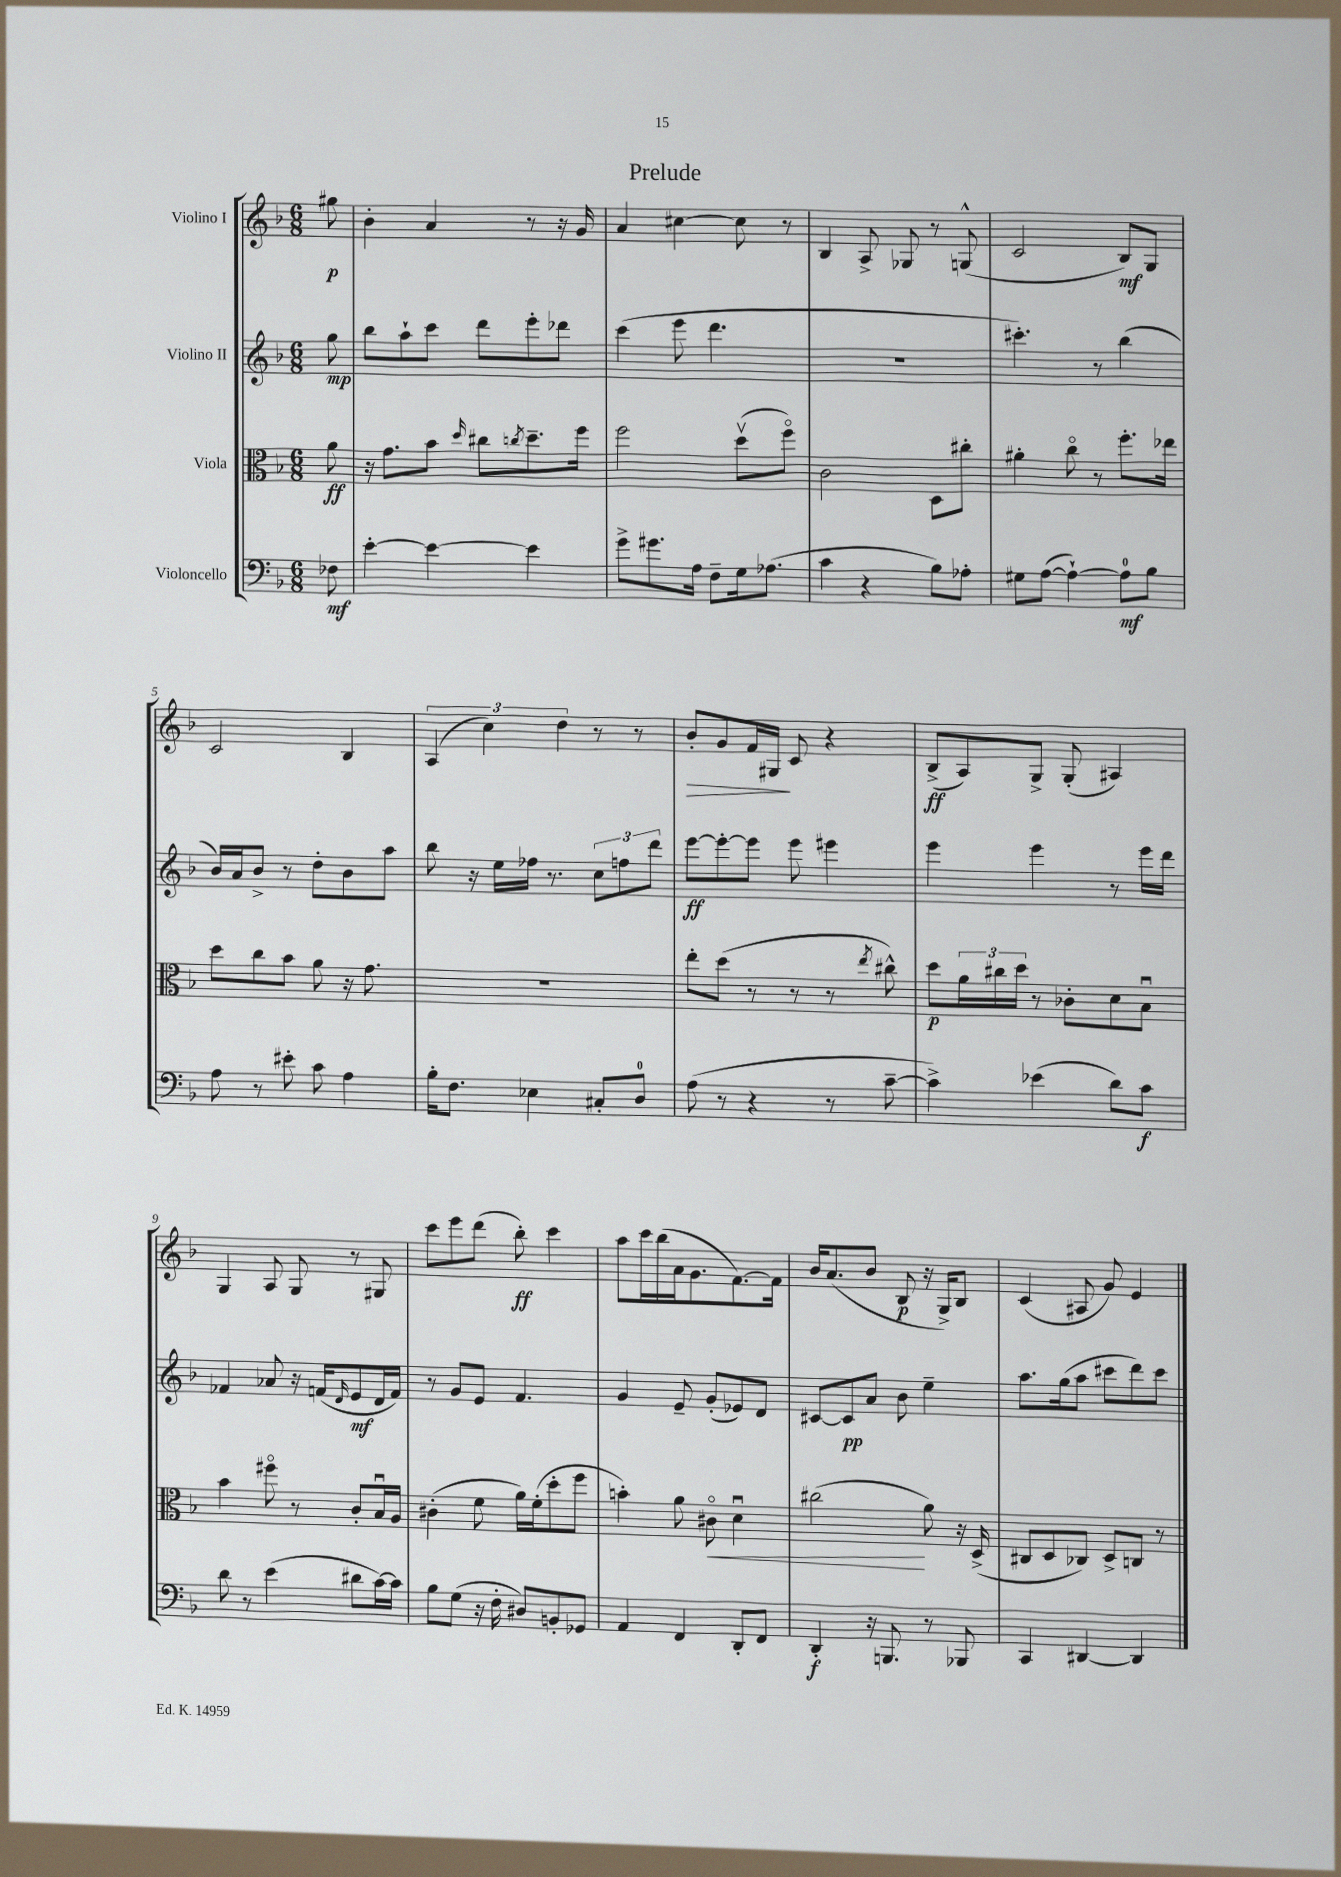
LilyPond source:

\header { title = "Prelude" }
<<
\new StaffGroup <<
\new Staff = "s0" \with { instrumentName = "Violino I" } {
    \clef treble \key f \major \numericTimeSignature \time 6/8 \partial 8
    gis''8\p |
    bes'4-. a'4 r8 r16 g'16 |
    a'4 cis''4~ cis''8 r8 |
    bes4 a8-> ges8 r8 g8-^( |
    c'2 bes8\mf) g8 |
    c'2 bes4 |
    \tuplet 3/2 { a4( c''4) d''4 } r8 r8 |
    bes'8-.\> g'8 f'16 gis16\! c'8 r4 |
    bes8->\ff( a8) g8-> g8-.( ais4) |
    g4 a8 g8 r8 gis8 |
    c'''8 e'''8 d'''8( bes''8-.\ff) c'''4 |
    a''8 c'''16 bes''16( a'16 g'8. f'8.~) f'16 |
    bes'16 a'8.( bes'8 bes8\p r16 g16->) bes8 |
    c'4( ais8 g'8) e'4 \bar "|." |
}
\new Staff = "s1" \with { instrumentName = "Violino II" } {
    \clef treble \key f \major \numericTimeSignature \time 6/8 \partial 8
    g''8\mp |
    bes''8 a''8-! c'''8 d'''8 e'''8-. des'''8 |
    c'''4( e'''8 d'''4. |
    R2. |
    cis'''4.-.) r8 bes''4( |
    bes'16) a'16 bes'8-> r8 d''8-. bes'8 a''8 |
    bes''8 r16 e''16 fes''16 r8. \tuplet 3/2 { c''8 f''8 d'''8 } |
    e'''8~\ff e'''8~-. e'''8 e'''8 eis'''4 |
    e'''4 e'''4 r8 e'''16 d'''16 |
    fes'4 aes'8 r16 f'16( \grace { d'16 } e'8\mf d'16 f'16) |
    r8 g'8 e'8 f'4. |
    g'4 e'8-- g'8-.( ees'8) d'8 |
    cis'8~ cis'8\pp a'8 bes'8 e''4-- |
    a''8. g''16( a''8 cis'''8 d'''8) cis'''8 \bar "|." |
}
\new Staff = "s2" \with { instrumentName = "Viola" } {
    \clef alto \key f \major \numericTimeSignature \time 6/8 \partial 8
    a'8\ff |
    r16 g'8. bes'8 \grace { d''16 } cis''8 \acciaccatura { c''8 } d''8.-- f''16 |
    f''2 d''8\upbow( f''8\flageolet) |
    c'2 d8 cis''8-. |
    ais'4-. c''8\flageolet r8 f''8.-. ees''16 |
    d''8 c''8 bes'8 a'8 r16 g'8. |
    R2. |
    e''8-. d''8( r8 r8 r8 \acciaccatura { e''8 } cis''8-^) |
    d''8\p \tuplet 3/2 { a'16 cis''16 d''16 } r8 ces'8-. d'8 bes8\downbow |
    bes'4 fis''8\flageolet r8 c'8-. bes16\downbow a16 |
    cis'4-.( f'8 a'16) f'16-.( d''8-. f''8 |
    b'4-.) a'8 cis'8\flageolet\< d'4\downbow |
    cis''2\!( a'8) r16 d16->( |
    cis8 d8 ces8) d8-> c8 r8 \bar "|." |
}
\new Staff = "s3" \with { instrumentName = "Violoncello" } {
    \clef bass \key f \major \numericTimeSignature \time 6/8 \partial 8
    fes8\mf |
    e'4~-. e'4~ e'4 |
    g'8-> gis'8. a16 f8-- g16 aes8.( |
    c'4 r4 bes8) aes8-. |
    gis8 a8~( a4~-!) a8-0\mf bes8 |
    a8 r8 eis'8-. c'8 a4 |
    bes16-. f8. ees4 cis8-. d8-0 |
    a8( r8 r4 r8 c'8~-- |
    c'4->) ees'4( d'8) c'8\f |
    d'8 r8 e'4( dis'8 c'16~) c'16 |
    bes8 g8( r16 f16-. dis8) b,8-. ges,8 |
    a,4 f,4 d,8-. f,8 |
    d,4-.\f r16 b,,8. r8 bes,,8 |
    c,4 dis,4~ dis,4 \bar "|." |
}
>>
>>
